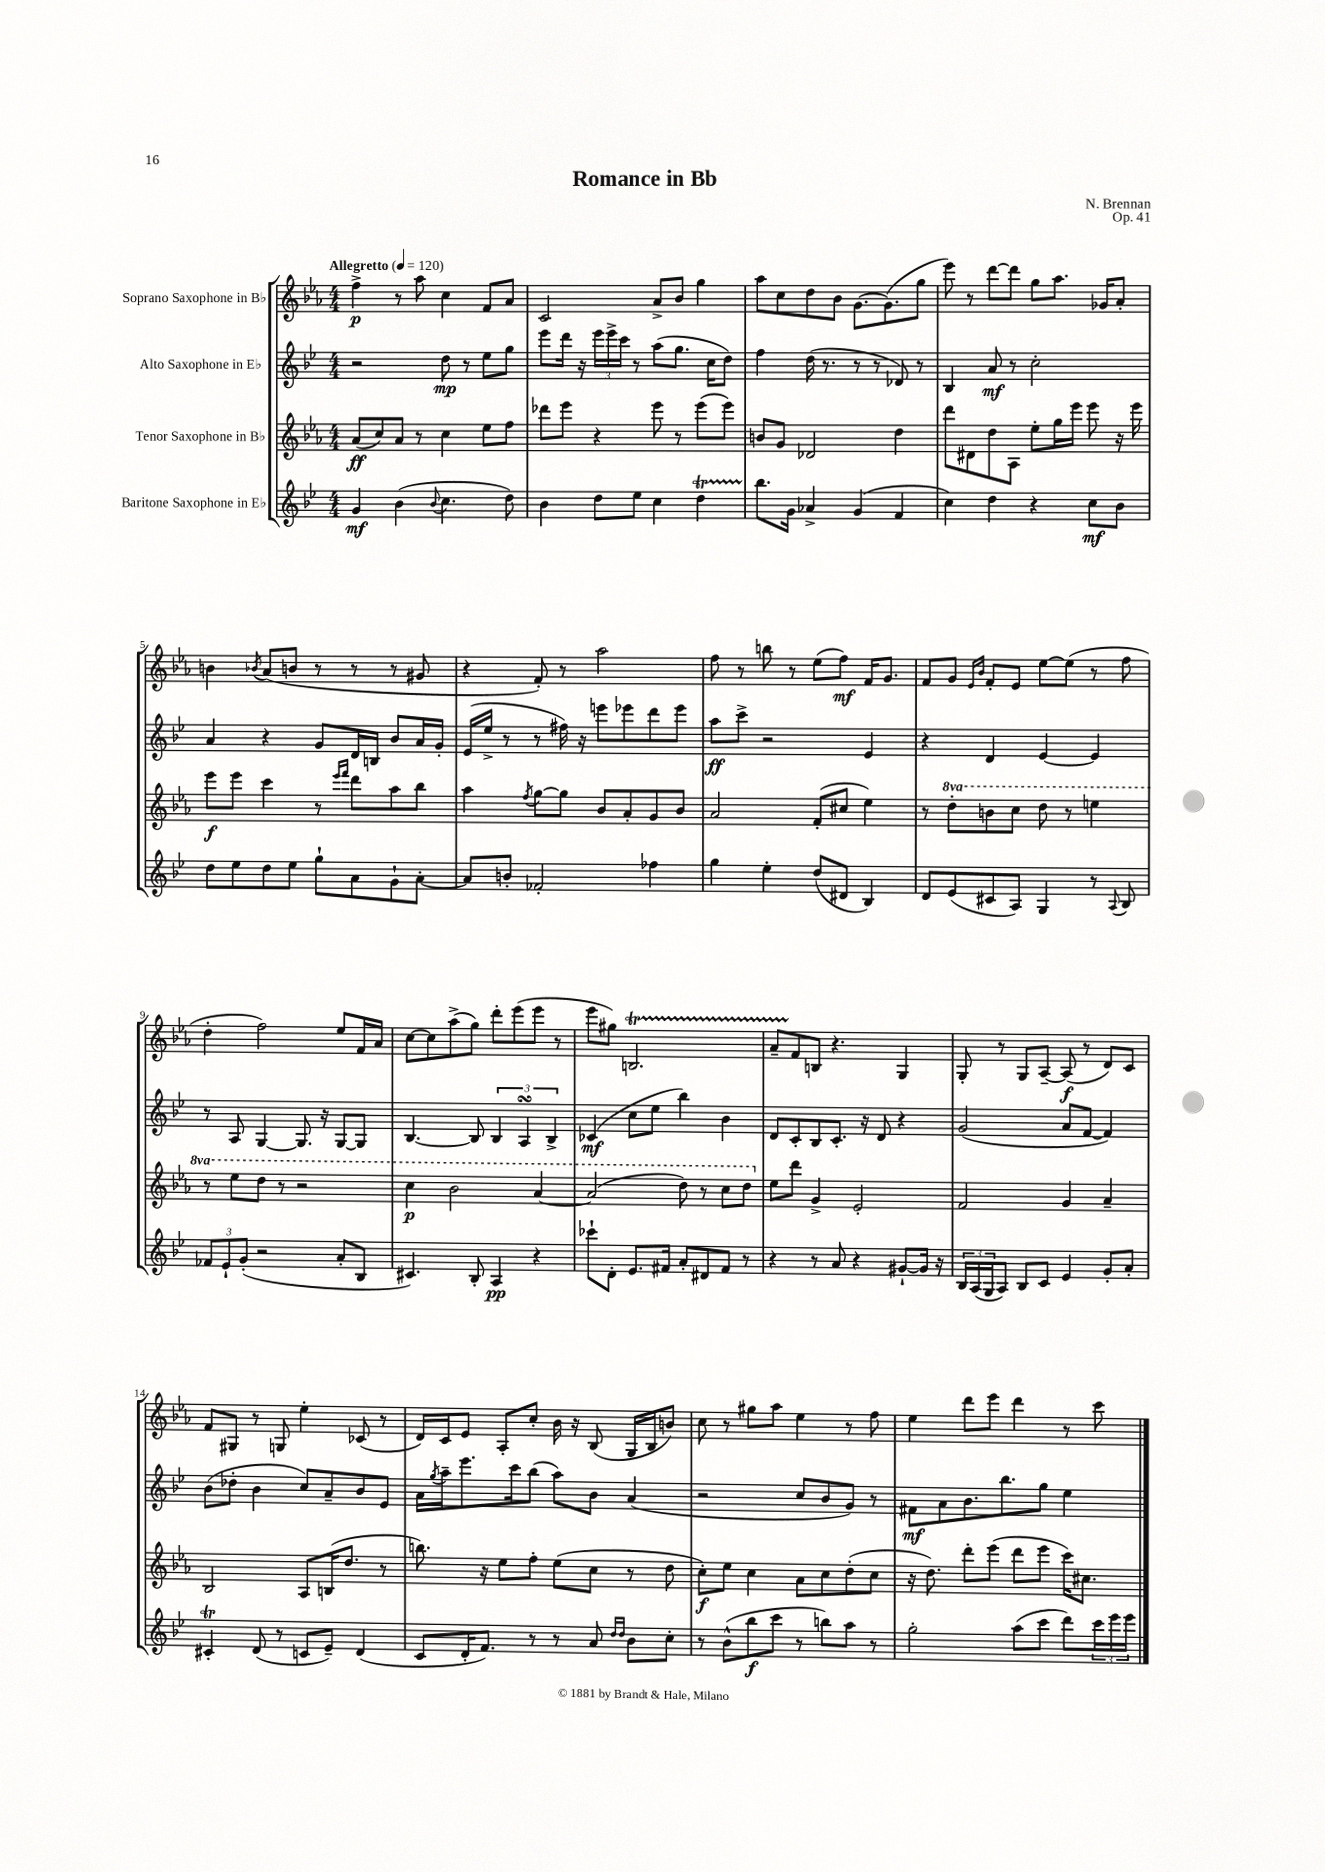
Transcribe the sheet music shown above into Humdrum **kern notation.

**kern	**kern	**kern	**kern
*staff4	*staff3	*staff2	*staff1
*clefG2	*clefG2	*clefG2	*clefG2
*k[b-e-]	*k[b-e-a-]	*k[b-e-]	*k[b-e-a-]
*M4/4	*M4/4	*M4/4	*M4/4
*MM120	*MM120	*MM120	*MM120
4g	(8a-	2r	4ff^
.	8cc)	.	.
(4b-	8a-	.	8r
.	8r	.	8aa-
8qqb-	.	.	.
4.cc	4cc	8dd	4cc
.	.	8r	.
.	8ee-	8ee-	8f
8dd)	8ff	8gg	8a-
=	=	=	=
4b-	8ddd-	8eee-	2c
.	8eee-	16ddd	.
.	.	16r	.
8dd	4r	24eee-	.
.	.	24eee-^	.
.	.	24ccc	.
8ee-	.	8r	.
4cc	8eee-	(8aa	8a-^
.	8r	8.gg	8b-
4dd	(8eee-	.	4gg
.	.	16cc	.
.	8eee-)	8dd)	.
=	=	=	=
8.bb-	8b	4ff	8aa-
.	8g	.	8cc
16g	.	.	.
4a-^	2d-	(16dd	8dd
.	.	8.r	.
.	.	.	8b-
(4g	.	8r	[8.g
.	.	8r	.
.	.	.	(8.g]
4f	4dd	8d-)	.
.	.	8r	8gg
=	=	=	=
4cc)	8ddd	4B-	8eee-)
.	8d#	.	8r
4dd	8dd	8a	[8ddd
.	8A-	8r	8ddd]
4r	8ee-'	2cc'	8gg
.	16gg	.	8.aa-
.	16eee-	.	.
8cc	8eee-	.	.
.	.	.	16g-
8b-	16r	.	8a-'
.	16eee-	.	.
=	=	=	=
8dd	8eee-	4a	4b
8ee-	8eee-	.	.
.	.	.	8qb-
8dd	4ccc	4r	(8a-
8ee-	.	.	8b
8gg`	8r	8g	8r
.	16qqeee-	.	.
.	16qqfff	.	.
8a	8ddd	16d	8r
.	.	16B	.
8g`	8aa-	8b-	8r
[8a'	8bb-	16a	8g#
.	.	16g'	.
=	=	=	=
8a]	4aa-	(16e-	4r
.	.	16ee-^	.
8b'	.	8r	.
.	8qff	.	.
2f-'	[8gg	8r	8f')
.	8gg]	16ff#)	8r
.	.	16r	.
.	8b-	8eee	2aa-
.	8a-'	8eee-	.
4ff-	8g	8ddd	.
.	8b-	8eee-	.
=	=	=	=
4gg	2a-	8aa	8ff
.	.	8ccc^	8r
4ee-'	.	2r	8bb
.	.	.	8r
(8dd	(8f'	.	(8ee-
8d#	8cc#	.	8ff)
4B-)	4ee-)	4e-	16f
.	.	.	8.g
=	=	=	=
8d	8r	4r	8f
(8e-	8ddd'	.	8g
.	.	.	16qqe-
.	.	.	16qqb-
8c#	8bb	4d	8f'
8A)	8ccc	.	8e-
4G	8ddd	[4e-	[8ee-
.	8r	.	(8ee-]
8r	4eee	4e-]	8r
8qqA	.	.	.
8B-	.	.	8ff
=	=	=	=
12f-	8r	8r	4dd'
12e-`	.	.	.
.	8eee-	8A	.
(12g'	.	.	.
2r	8ddd	[4G	2ff)
.	8r	.	.
.	2r	8.G]	.
.	.	16r	.
8a'	.	[8G	8ee-
8B-	.	8G]	16f
.	.	.	16a-
=	=	=	=
4.c#)	4ccc	[4.B-	[8cc
.	.	.	8cc]
.	2bb-	.	(8aa-^
8B-'	.	8B-]	8gg)
4A	.	6B-	8ddd'
.	.	.	(8eee-
.	.	6A	.
4r	[4aa-	.	8eee-
.	.	6B-^	.
.	.	.	8r
=	=	=	=
8ccc-`	(2aa-]	(4c-	8eee-
8d'	.	.	8gg#)
8.e-	.	8cc	2.B
.	.	8ee-	.
16f#	.	.	.
8a'	8ddd)	4bb-)	.
8d#	8r	.	.
8f#	8ccc	4b-	.
8r	8ddd	.	.
=	=	=	=
4r	8ee-	8d	8a-~
.	8ddd	8c'	8f
8r	4g^	8B-	8B
8a	.	8.c'	4.r
4r	2e-'	.	.
.	.	16r	.
.	.	8d	.
[8g#`	.	4r	4G
16g#]	.	.	.
16r	.	.	.
=	=	=	=
24B-	2f	(2g	8G'
(24A	.	.	.
24G	.	.	.
8A)	.	.	8r
8B-	.	.	8G
8c	.	.	[8A-~
4e-	4g	8a	(8A-]
.	.	[8f	8r
8g'	4a-~	4f])	8d)
8a'	.	.	8c
=	=	=	=
4c#'	2B-	(8b-	8f
.	.	8dd-'	8G#
(8d	.	4b-	8r
8r	.	.	8G
8c	8A-	8cc)	4ee-'
8e-~)	(16B	8a~	.
.	8.dd	.	.
(4d	.	8b-	(8c-
.	8r	8e-	8r
=	=	=	=
8c	8.bb)	16a	16d)
.	.	8qgg	.
.	.	16aa~	16c
16d'	.	8.eee-	8e-
8.f)	16r	.	.
.	8ee-	.	8A-'
.	.	16ccc	.
8r	8ff'	(8bb-	8cc'
8r	(8ee-	8aa)	16b-
.	.	.	16r
8a	8cc	8b-	(8B-
16qqdd	.	.	.
16qqdd	.	.	.
8b-	8r	(4a	16G
.	.	.	16B-
8cc'	8dd	.	8b)
=	=	=	=
8r	8cc')	2r	8cc
(8b-^^	8ee-	.	8r
8bb-	4cc	.	8gg#
8ccc	.	.	8aa-
8r	8a-	8cc	4ee-
8bb)	8cc	8b-	.
8aa	(8dd'	8g)	8r
8r	8cc	8r	8ff
=	=	=	=
2gg'	16r	8f#	4ee-
.	8.dd)	.	.
.	.	8a	.
.	8ddd'	8.b-	8ddd
.	(8eee-	.	8eee-
.	.	8.bb-	.
(8aa	8ddd	.	4ddd
8ccc	8eee-	8gg	.
8ddd)	16ccc)	4ee-	8r
.	8.cc#	.	.
24ccc	.	.	8ccc
24eee-	.	.	.
24eee-	.	.	.
==	==	==	==
*-	*-	*-	*-
